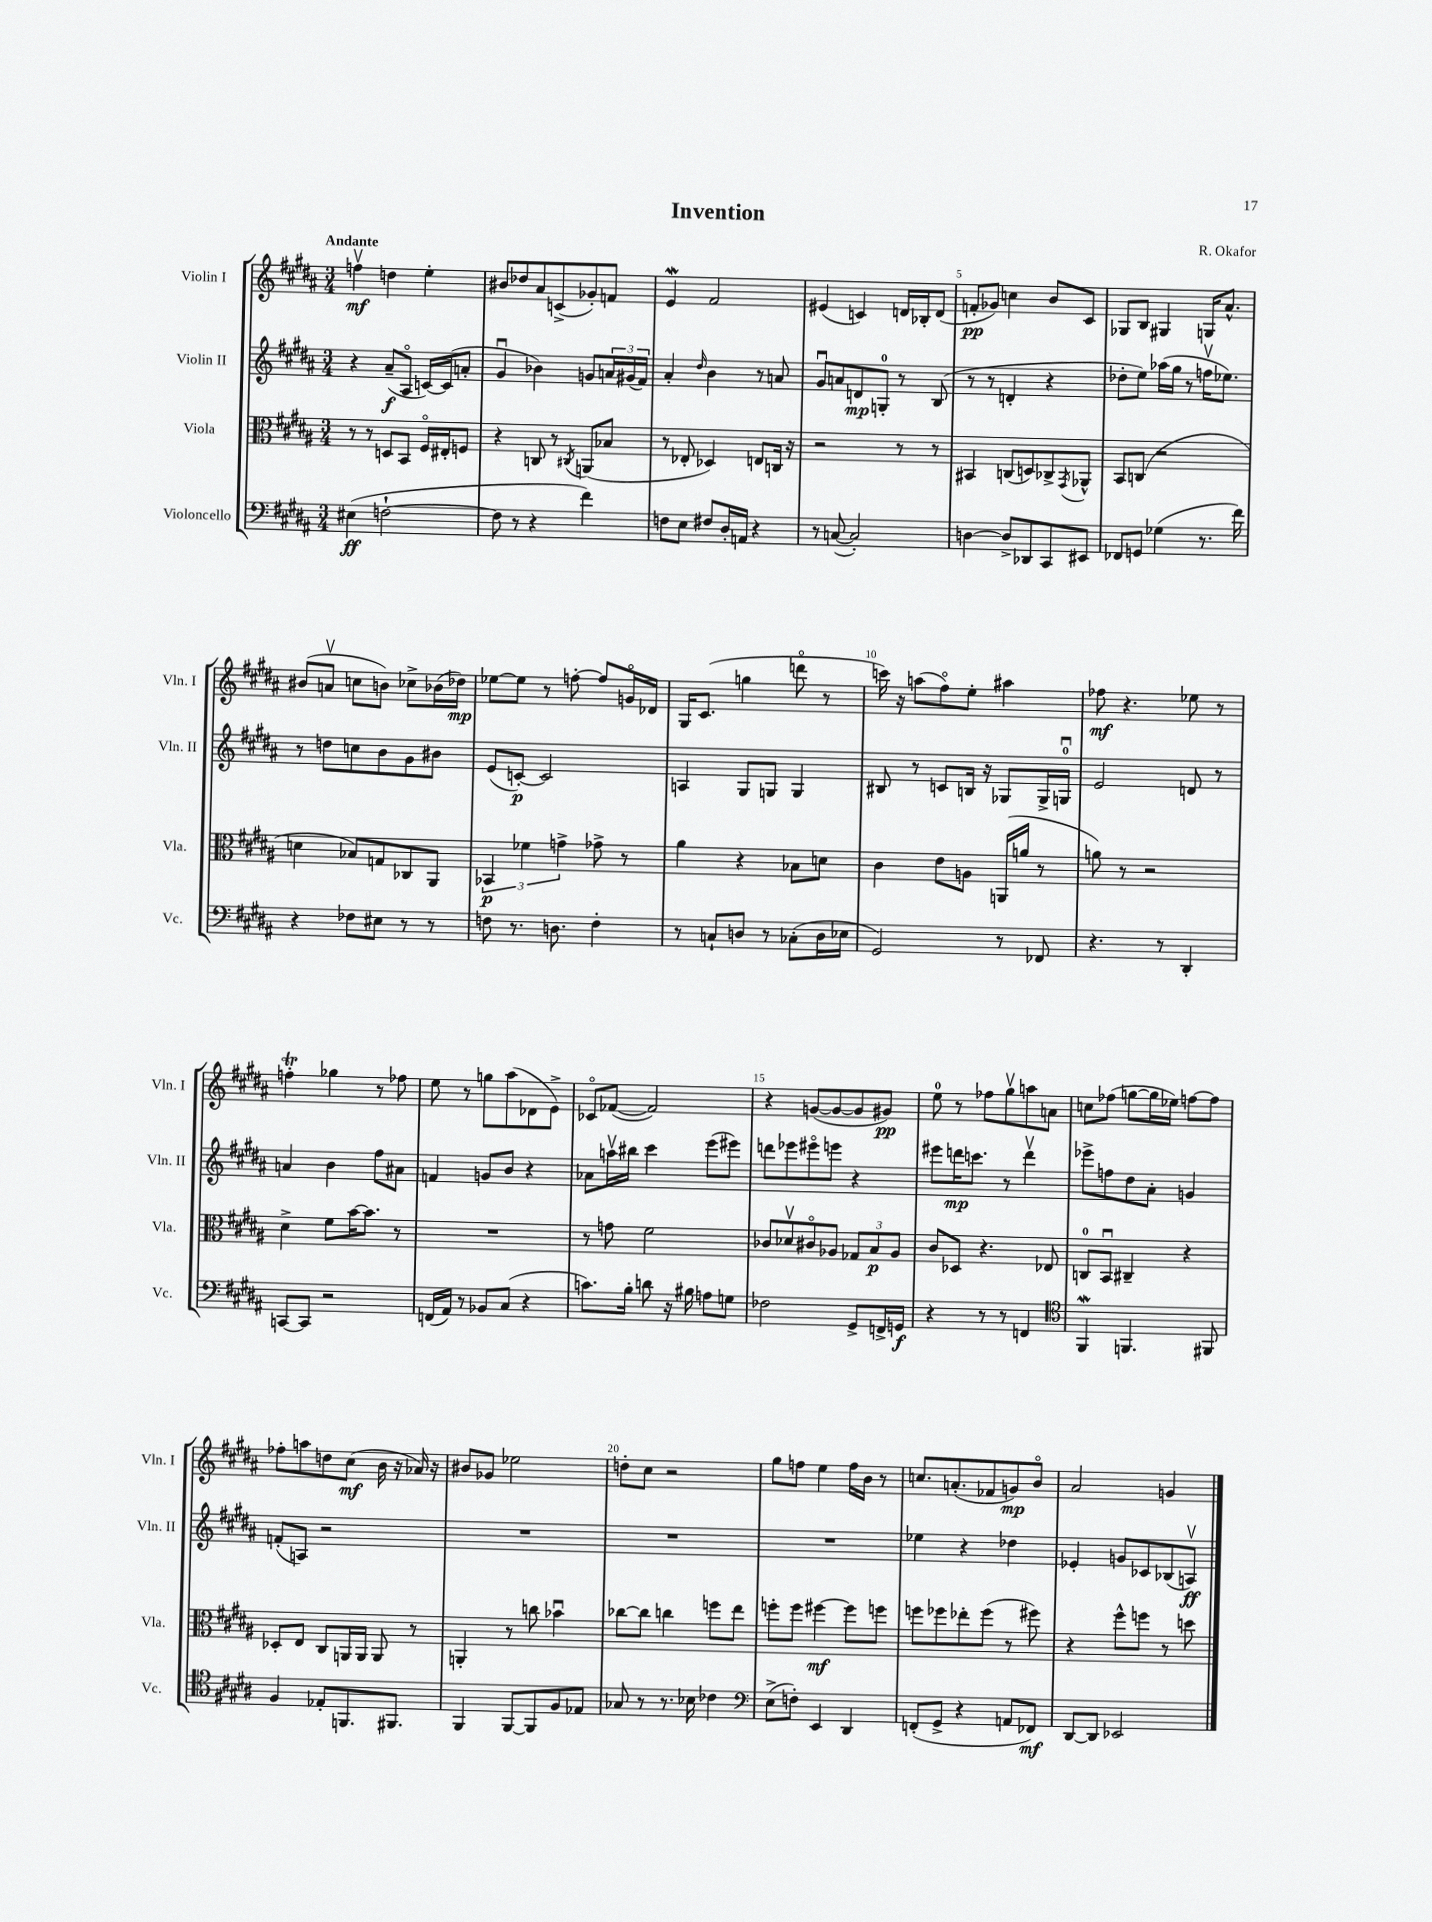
\header { title = "Invention" composer = "R. Okafor" }
<<
\new StaffGroup <<
\new Staff = "s0" \with { instrumentName = "Violin I" shortInstrumentName = "Vln. I" } {
    \clef treble \key b \major \numericTimeSignature \time 3/4 \tempo "Andante"
    f''4\upbow\mf d''4 e''4-. |
    bis'8 des''8 ais'8 c'8->( ges'8-.) f'8 |
    e'4\mordent fis'2 |
    eis'4( c'4) d'16 bes16-. d'8( |
    f'8-.\pp ges'8) c''4 b'8 cis'8 |
    ges8 b8 gis4 g16 ais'8.-^ |
    bis'8( a'8\upbow c''8 b'8) ces''8-> bes'16( des''16\mp) |
    ees''8~ ees''8 r8 f''8~-. f''8 g'16\flageolet des'16 |
    gis16 cis'8.( g''4 d'''8\flageolet r8 |
    c'''16) r16 a''8( fis''8\flageolet) e''8-. ais''4 |
    fes''8\mf r4. ees''8 r8 |
    f''4-.\trill ges''4 r8 fes''8 |
    e''8 r8 g''8 ais''8( des'8 e'8->) |
    ces'8\flageolet fes'8~( fes'2) |
    r4 g'8~( g'8~ g'8 gis'8\pp) |
    e''8-0 r8 fes''8 gis''8\upbow a''8 a'8 |
    c''8 fes''8( g''8~ g''16 ees''16) f''8~ f''8 |
    fes''8-. a''8 d''8 cis''8\mf( b'16 r16 aes'16) r16 |
    bis'8 ges'8 ees''2 |
    d''8-. cis''8 r2 |
    gis''8 f''8 e''4 f''16 b'16 r8 |
    c''8. a'8.-.( fes'8 g'8\mp) b'8\flageolet |
    ais'2 g'4 \bar "|." |
}
\new Staff = "s1" \with { instrumentName = "Violin II" shortInstrumentName = "Vln. II" } {
    \clef treble \key b \major \numericTimeSignature \time 3/4
    r4 ais'8--\f( ais8\flageolet c'16~) c'16( a'8-. |
    gis'4\downbow bes'4) g'8 \tuplet 3/2 { a'16 gis'16( fis'16) } |
    ais'4-. \grace { dis''16 } b'4 r8 a'8 |
    gis'8\downbow a'8 d'8\mp g8-0-. r8 b8( |
    r8 r8 d'4-. r4 |
    des''8-. e''8) aes''16( gis''16 r8 f''16\upbow ees''8.) |
    r8 d''8 c''8 b'8 gis'8 bis'8 |
    e'8( c'8~-.\p) c'2 |
    a4 gis8 g8 g4 |
    bis8 r8 c'8 b16 r16 ges8 ges16-> g16-0\downbow |
    e'2 d'8 r8 |
    a'4 b'4 fis''8 ais'8 |
    f'4 g'8 b'8 r4 |
    aes'8 a''16\upbow bis''16 cis'''4 e'''8( eis'''8) |
    d'''8 ees'''8 eis'''8\flageolet e'''8 r4 |
    eis'''8 d'''16\mp c'''8. r8 d'''4\upbow |
    ees'''8-> f''8 dis''8 ais'8-. g'4 |
    f'8-.( a8) r2 |
    R2. |
    R2. |
    R2. |
    ees''4 r4 des''4 |
    ees'4-. g'8 ces'8 bes8( a8\upbow\ff) \bar "|." |
}
\new Staff = "s2" \with { instrumentName = "Viola" shortInstrumentName = "Vla." } {
    \clef alto \key b \major \numericTimeSignature \time 3/4
    r8 r8 d8 b,8 fis16\flageolet eis16-. f8 |
    r4 c8 r8 \acciaccatura { cis8 } a,8( bes8 |
    r8 ees8-. des4) e8 c16 r16 |
    r2 r8 r8 |
    bis,4 c8( d8) ces8-> \acciaccatura { gis,8 } aes,8-^ |
    b,8 c8( r2 |
    d'4 bes8) g8 ces8 ais,8 |
    \tuplet 3/2 { bes,4\p fes'4 g'4-> } ges'8-> r8 |
    ais'4 r4 bes8 d'8 |
    cis'4 e'8 a8 a,16( a'16 r8 |
    a'8) r8 r2 |
    dis'4-> fis'8 b'16~ b'8. r8 |
    R2. |
    r8 g'8 fis'2 |
    ces'8 des'8\upbow cis'8\flageolet aes8 \tuplet 3/2 { ges8 b8\p aes8 } |
    cis'8 des8 r4. ees8 |
    c8-0 b,8\downbow cis4-- r4 |
    des8-. e8 cis8 a,16 a,16 a,8 r8 |
    a,4-. r8 c''8 bes'4\downbow |
    ces''8~ ces''8 c''4 f''8 e''8 |
    f''8-. f''8 fis''4~\mf fis''8 f''8 |
    f''8 fes''8 ees''8-. fes''8( r8 fis''8) |
    r4 fis''8-^ f''8 r8 d''8 \bar "|." |
}
\new Staff = "s3" \with { instrumentName = "Violoncello" shortInstrumentName = "Vc." } {
    \clef bass \key b \major \numericTimeSignature \time 3/4
    eis4\ff( f2~-! |
    f8 r8 r4 fis'4) |
    f8 e8 fis8 dis16-. a,16 r4 |
    r8 c8~( c2-.) |
    d4~ d8-> des,8 cis,8 eis,8 |
    fes,8 g,8 ges4( r8. fis'16) |
    r4 fes8 eis8 r8 r8 |
    f8 r8. d8. f4-. |
    r8 c8-! d8 r8 ces8-.( d16 ees16 |
    gis,2) r8 fes,8 |
    r4. r8 dis,4-. |
    c,8~ c,8 r2 |
    f,16( ais,16) r8 bes,8 cis8( r4 |
    c'8.) b16-. d'8 r16 bis16 a8 g8 |
    fes2 gis,8-> f,16-> g,16\f |
    r4 r8 r8 f,4 |
    \clef tenor fis,4\mordent f,4. fis,8 |
    fis4 ees8-. f,8. fis,8. |
    fis,4 fis,8~ fis,8 fis8 ees8 |
    ges8 r8 r8. bes16 ces'4 |
    \clef bass e8->( f8-.) e,4 dis,4 |
    f,8-.( gis,8-> r4 a,8 fes,8\mf) |
    dis,8~ dis,8 ees,2 \bar "|." |
}
>>
>>
\layout { \context { \Score \override BarNumber.break-visibility = ##(#f #t #t) barNumberVisibility = #(every-nth-bar-number-visible 5) } }
